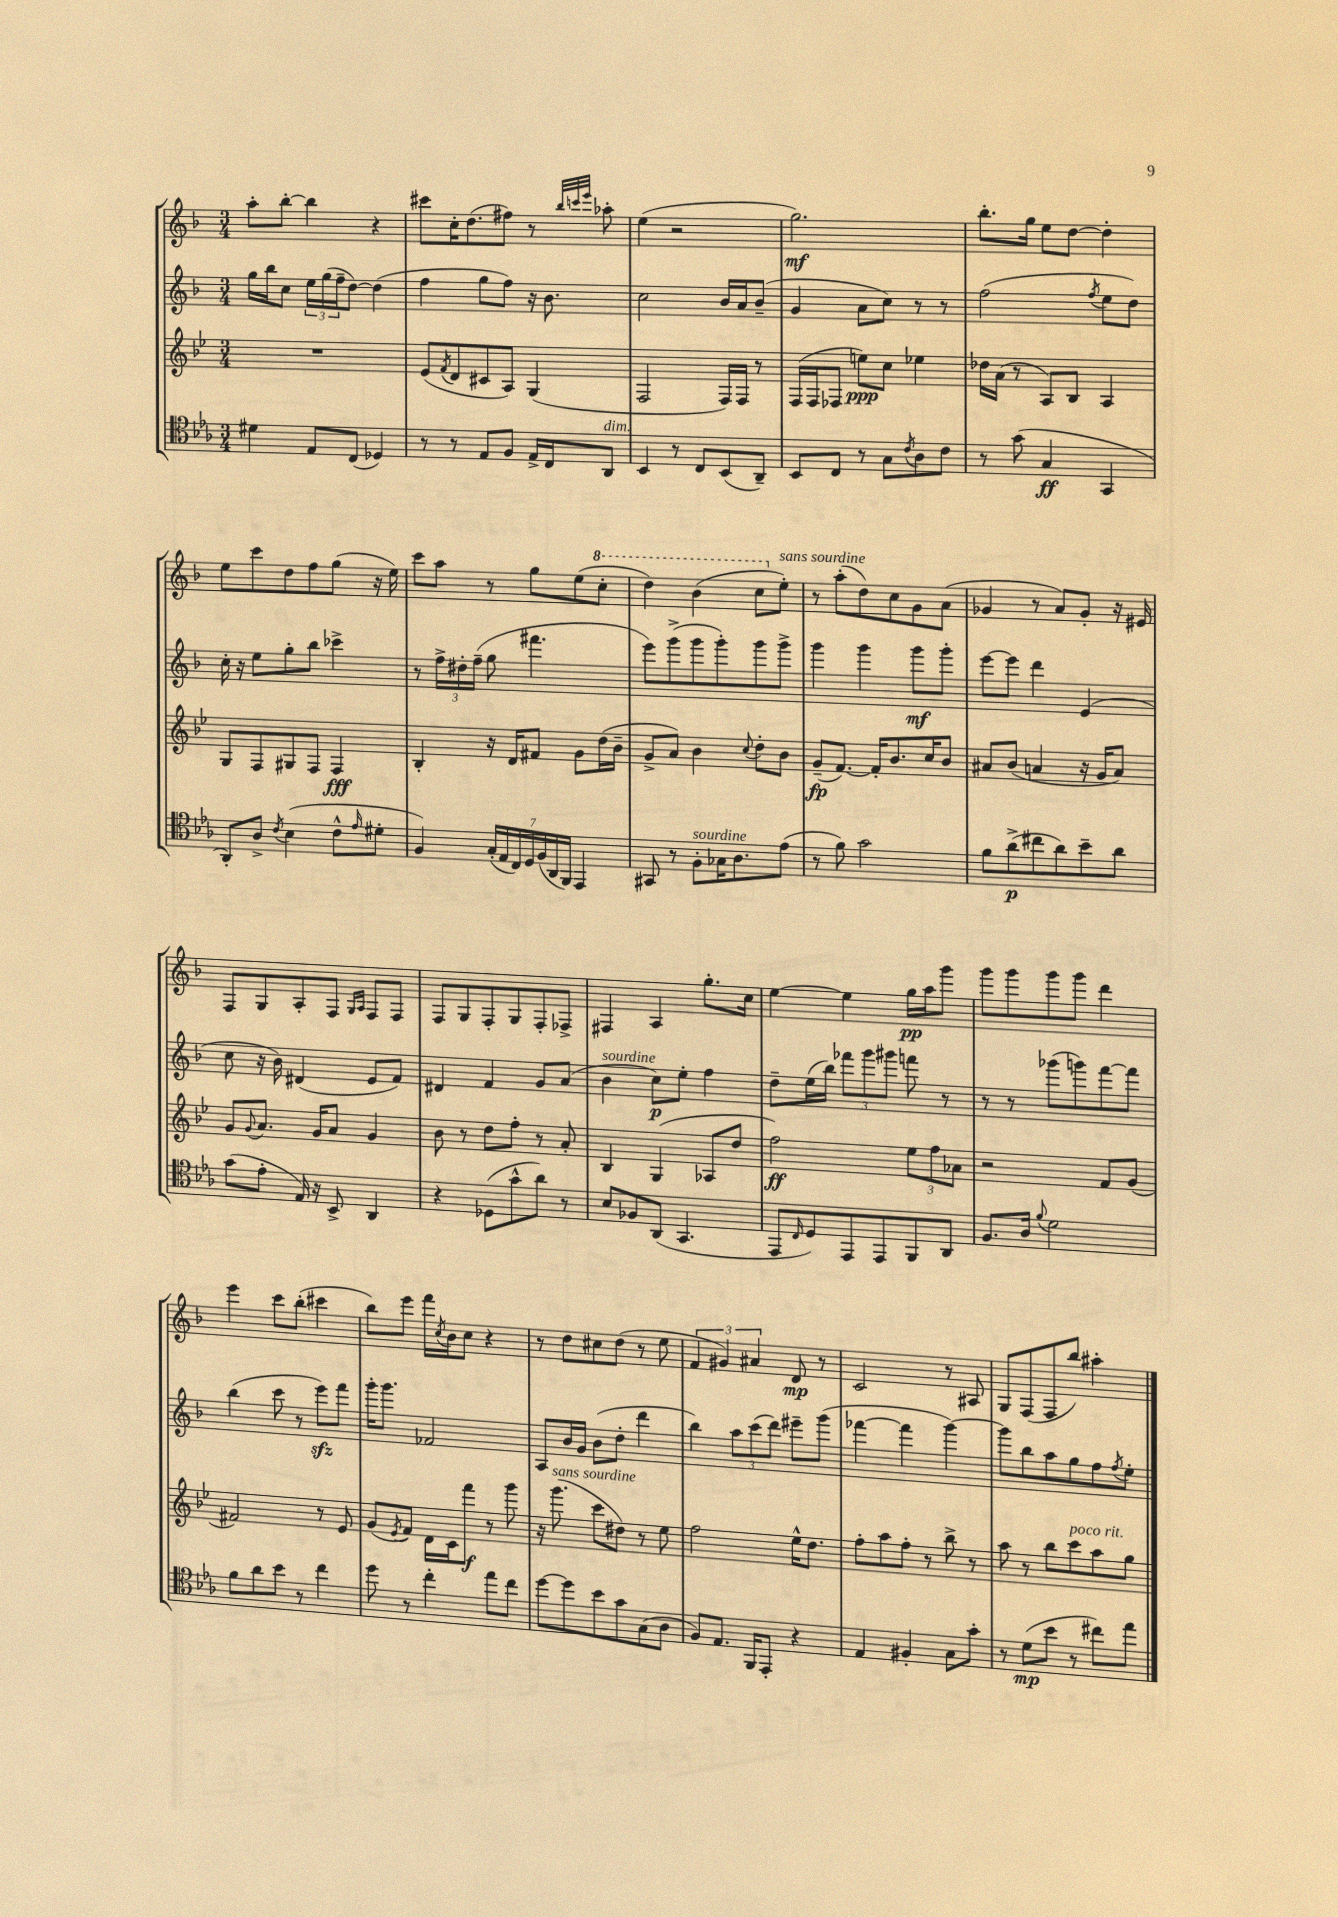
<<
\new StaffGroup <<
\new Staff = "s0" {
    \clef treble \key f \major \numericTimeSignature \time 3/4
    a''8-. bes''8~-. bes''4 r4 |
    cis'''8 c''16-. d''8.( fis''8) r8 \grace { bes''32 c'''32 e'''32 } aes''8-. |
    e''4( r2 |
    g''2.\mf) |
    bes''8.-. g''16 e''8 d''8~ d''4-. |
    e''8 c'''8 d''8 f''8 g''8( r16 e''16) |
    c'''8 a''8 r8 g''8 e''8( \ottava #1 c'''8-. |
    d'''4) bes''4( c'''8 \ottava #0 e''8-.^\markup { \italic "sans sourdine" }) |
    r8 a''8-.( d''8) c''8 g'8 a'8( |
    ges'4 r8 a'8) ges'8-. r16 eis'16 |
    f8 g8 a8-. f8 \grace { g16 a16 } f8 f8 |
    f8 g8 f8-. g8 f8-. fes8-> |
    fis4 a4 g''8.-. c''16 |
    e''4~ e''4 g''16\pp a''16 g'''8 |
    g'''8 g'''8 g'''8 g'''8 d'''4 |
    e'''4 c'''8 bes''8-.( cis'''4 |
    bes''8) e'''8 f'''16 \acciaccatura { c''8 } bes'16 c''8 r4 |
    r8 d''8 cis''8 d''8( r8 e''8 |
    \tuplet 3/2 { f'4 gis'4) ais'4 } d'8\mp r8 |
    c'2 r8 ais8 |
    g8 f8( f8 bes''8) ais''4-. \bar "|." |
}
\new Staff = "s1" {
    \clef treble \key f \major \numericTimeSignature \time 3/4
    g''16 bes''16 c''8 \tuplet 3/2 { e''16 g''16( f''16-- } d''8~) d''4( |
    f''4 g''8 f''8) r16 bes'8. |
    c''2 bes'16 a'16 bes'8--( |
    g'4 a'8 c''8) r8 r8 |
    f''2( \acciaccatura { f''8 } e''8 d''8) |
    c''16-. r16 e''8 g''8-. bes''8 ces'''4-> |
    r8 \tuplet 3/2 { f''16-> dis''16-. f''16--( } g''8 fis'''4. |
    e'''8) g'''8->( g'''8 g'''8-.) g'''8 g'''8-> |
    g'''4 g'''4 g'''8\mf g'''8-. |
    e'''8~ e'''8 d'''4 e'4( |
    c''8 r16 bes'16) dis'4( e'8 f'8) |
    dis'4 f'4 g'8 a'8( |
    bes'4^\markup { \italic "sourdine" } c''8\p) e''8-. f''4 |
    d''8-- e''16( bes''16) \tuplet 3/2 { fes'''8 g'''8 gis'''8 } f'''8 r8 |
    r8 r8 ges'''8( g'''8) f'''8~ f'''8 |
    bes''4( c'''8 r8 e'''8\sfz) f'''8 |
    g'''16-. g'''8. fes'2 |
    a8 bes'16 g'16 bes'8( d''8-. d'''4 |
    bes''4) \tuplet 3/2 { a''8 c'''8( d'''8) } eis'''8-- g'''8( |
    fes'''4~ fes'''4 g'''4~) |
    g'''8 bes''8 a''8 g''8 f''8 \acciaccatura { f''8 } e''8-. \bar "|." |
}
\new Staff = "s2" {
    \clef treble \key bes \major \numericTimeSignature \time 3/4
    R2. |
    ees'8( \acciaccatura { f'8 } d'8 cis'8 a8) g4( |
    f2 f16) f16 r8 |
    f16( f16 fes8 e''8\ppp) c''8 ees''4 |
    des''16 a'16( r8 a8) bes8 a4 |
    g8 f8 gis8 f8 f4\fff |
    bes4-. r16 d'16 fis'8 g'8 d''16( bes'16-- |
    g'8-> a'8) bes'4 \appoggiatura { c''8 } d''8-. bes'8 |
    g'8--\fp( f'8.~) f'16-. bes'8. c''16 bes'8 |
    ais'8 bes'8( a'4 r16 g'16 a'8) |
    g'8 \appoggiatura { g'8 } a'8. g'16 a'8 g'4 |
    bes'8 r8 d''8 f''8-. r8 a'8-. |
    bes4 g4( aes8 d''8 |
    f''2\ff) \tuplet 3/2 { ees''8 f''8 aes'8 } |
    r2 f'8 g'8( |
    fis'2) r8 ees'8 |
    g'8( \acciaccatura { ees'8 } f'8) d'16 c'16 f'''8\f r8 g'''8 |
    r16 g'''8.^\markup { \italic "sans sourdine" }( c'''8 dis''8) r8 ees''8 |
    f''2 ees''16-^ d''8. |
    f''8-. a''8 f''8-. r8 bes''8-> r8 |
    a''8 r8 bes''8 c'''8^\markup { \italic "poco rit." } a''8 g''8 \bar "|." |
}
\new Staff = "s3" {
    \clef tenor \key ees \major \numericTimeSignature \time 3/4
    dis'4 ees8 c8( des4) |
    r8 r8 ees8 f8 ees16-> c16 aes,8^\markup { \italic "dim." } |
    bes,4 r8 c8 bes,8( aes,8--) |
    bes,8 c8 r8 g8 \acciaccatura { c'8 } aes8 c'8 |
    r8 g'8( g4\ff g,4 |
    aes,8-.) aes8-> \acciaccatura { c'8 } bes4( c'8-^ \grace { ees'16 } dis'8-. |
    f4) \tuplet 7/4 { g16-.( ees16 c16) d16 f16( aes,16 f,16) } ees,4 |
    gis,8 r8 f8-.^\markup { \italic "sourdine" } ges16 aes8. ees'8( |
    r8 f'8) g'2 |
    f'8 aes'8->\p( cis''8 aes'8) bes'8-- aes'8 |
    g'8( ees'8-. ees16) r16 bes,8-> aes,4 |
    r4 des8( g'8-^ aes'8) r8 |
    bes8 fes8 aes,8( g,4. |
    ees,8 \grace { c16 } d8) ees,8 ees,8 f,8 aes,8 |
    f8. aes16 \appoggiatura { f'8 } d'2 |
    f'8 aes'8 bes'8 r8 c''4 |
    d''8 r8 c''4-. ees''8 c''8 |
    d''8~ d''8 bes'8 g'8 g8( aes8 |
    f8) ees8. f,16 ees,8-. r4 |
    ees4 fis4-. g8 g'8-. |
    r8 d'8\mp( bes'8 r8 cis''8) ees''8 \bar "|." |
}
>>
>>
\layout { \context { \Score \remove "Bar_number_engraver" } }
